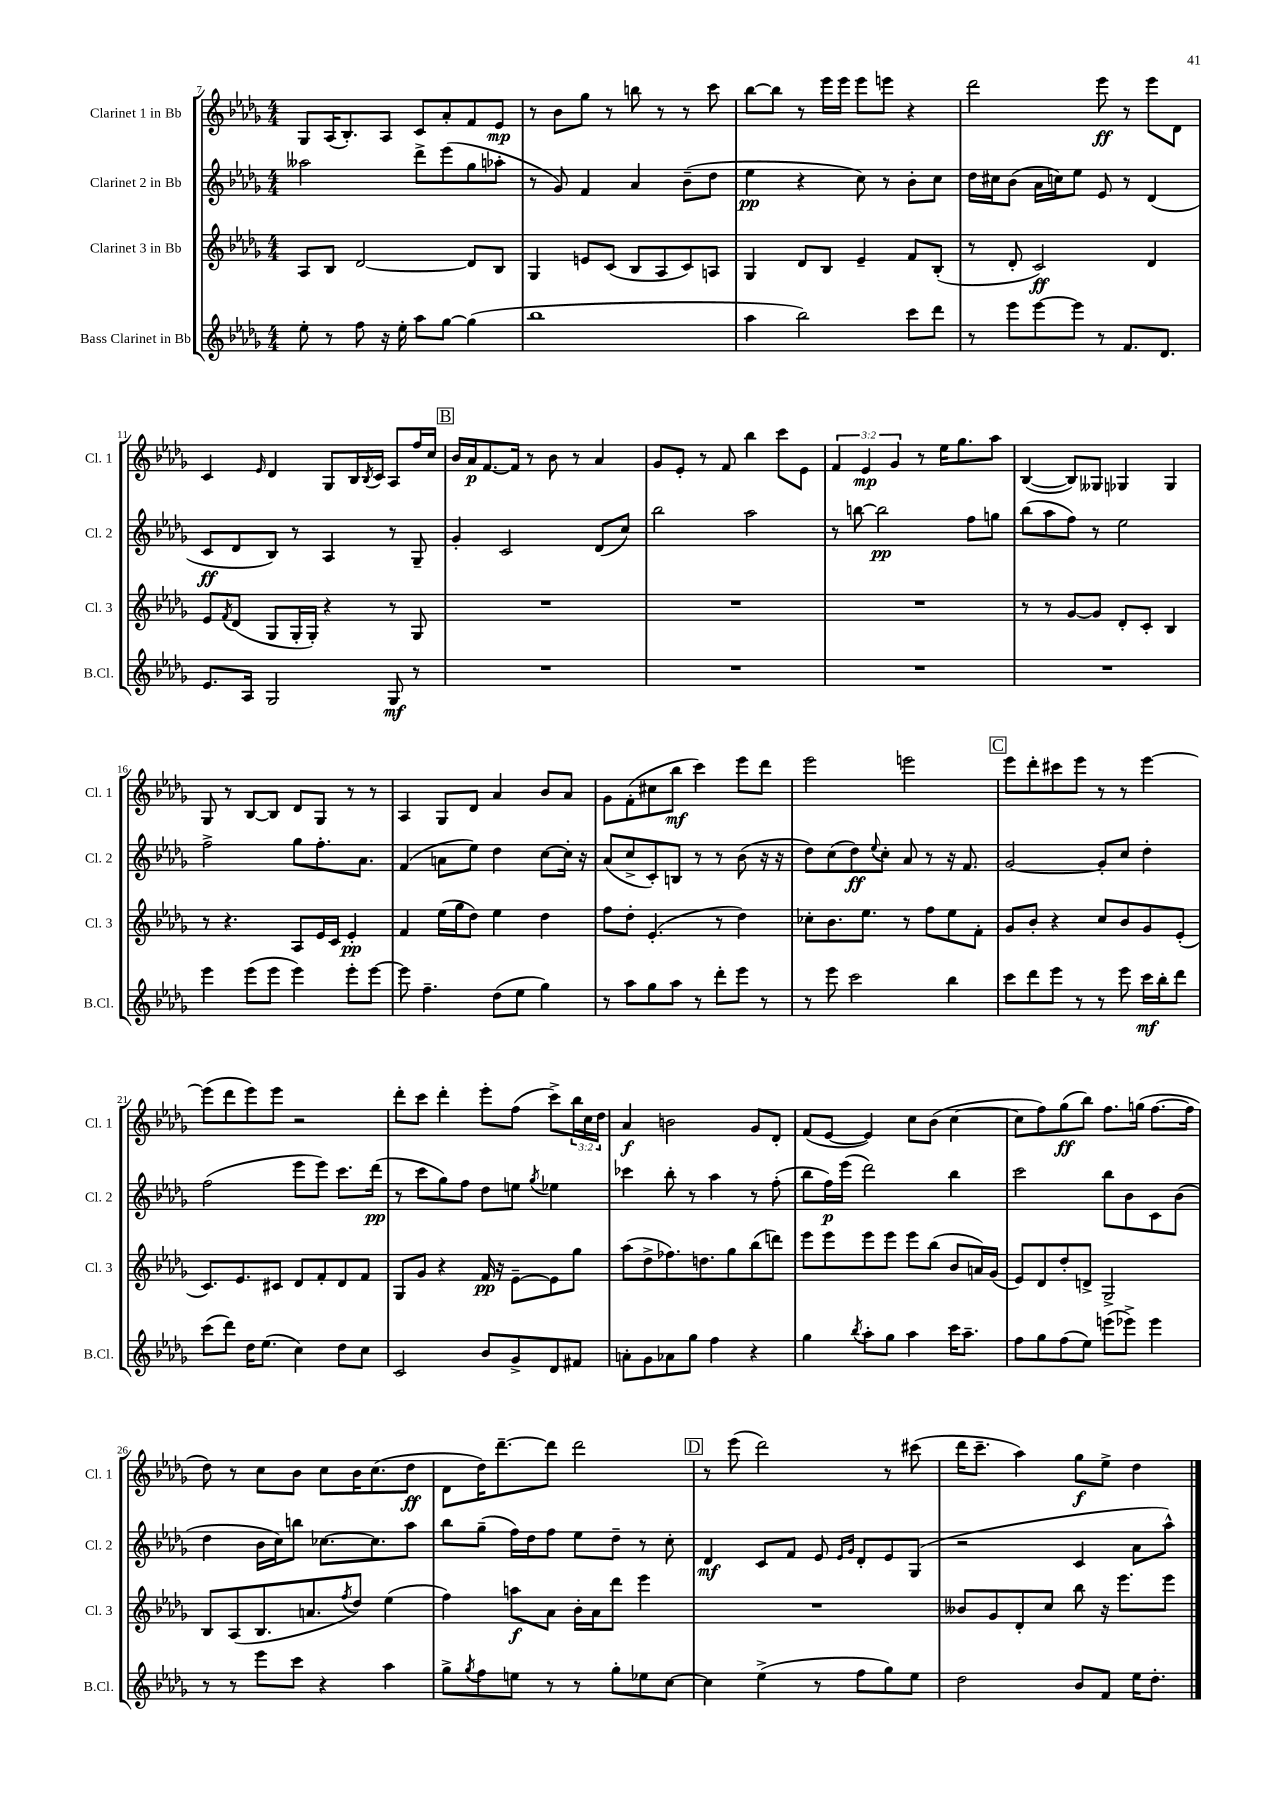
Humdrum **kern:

**kern	**kern	**kern	**kern
*staff4	*staff3	*staff2	*staff1
*clefG2	*clefG2	*clefG2	*clefG2
*k[b-e-a-d-g-]	*k[b-e-a-d-g-]	*k[b-e-a-d-g-]	*k[b-e-a-d-g-]
*M4/4	*M4/4	*M4/4	*M4/4
8ee-'\	8A-/L	2aa--\	8G-/L
8r	8B-/J	.	(16A-/K
.	.	.	8.B-'/)
8ff\	[2d-/	.	.
16r	.	.	8A-/J
16ee-'\	.	.	.
8aa-\L	.	8ddd-^\L	8c/L
[8gg-\J	.	(8eee-\	8a-'/
(4gg-\]	8d-/]L	8gg-\	8f/
.	8B-/J	8aa-'\J	8e-/J
=	=	=	=
1bb-	4G-/	8r	8r
.	.	8g-/)	8b-\L
.	8e/L	4f/	8gg-\J
.	(8c/J	.	8r
.	8B-/L	4a-/	8bb\
.	8A-/	.	8r
.	8c/)	(8b-~\L	8r
.	8A/J	8dd-\J	8ccc\
=	=	=	=
4aa-\	4G-/	4ee-\	[8bb-\L
.	.	.	8bb-\]J
2bb-\)	8d-/L	4r	8r
.	8B-/J	.	16eee-\LL
.	.	.	16eee-\JJ
.	4e-~/	8cc\)	8eee-\L
.	.	8r	8eee\J
8ccc\L	8f/L	8b-'\L	4r
8ddd-\J	(8B-'/J	8cc\J	.
=	=	=	=
8r	8r	16dd-\LL	2ddd-\
.	.	16cc#\J	.
8eee-\L	8d-'/	(8b-\J	.
[8eee-\	2c/)	16a-\LL	.
.	.	16cc\J)	.
8eee-\]J	.	8ee-\J	.
8r	.	8e-/	8eee-\
8.f/L	.	8r	8r
.	4d-/	(4d-/	8eee-\L
8.d-/J	.	.	.
.	.	.	8d-\J
=	=	=	=
8.e-/L	8e-/L	8c/L	4c/
.	8qf/	.	.
.	(8d-/J	8d-/	.
16A-/Jk	.	.	.
.	.	.	16qqe-/
2G-/	8G-/L	8B-/J)	4d-/
.	16G-'/L	8r	.
.	16G-'/JJ)	.	.
.	4r	4A-/	8G-/L
.	.	.	16B-/L
.	.	.	8qB-/
.	.	.	16c/JJ
8G-/	8r	8r	8A-/L
8r	8G-/	8G-~/	16ff/L
.	.	.	16cc/JJ
=	=	=	=
1r	1r	4g-'/	16b-/LL
.	.	.	16a-/J
.	.	.	[8.f/
.	.	2c/	.
.	.	.	16f/]Jk
.	.	.	8r
.	.	.	8b-\
.	.	.	8r
.	.	(8d-/L	4a-/
.	.	8cc/J)	.
=	=	=	=
1r	1r	2bb-\	8g-/L
.	.	.	8e-'/J
.	.	.	8r
.	.	.	8f/
.	.	2aa-\	4bb-\
.	.	.	8ccc\L
.	.	.	8e-\J
=	=	=	=
1r	1r	8r	6f/
.	.	[8bb\	.
.	.	.	6e-/
.	.	2bb\]	.
.	.	.	6g-/
.	.	.	8r
.	.	.	16ee-\LK
.	.	.	8.gg-\
.	.	8ff\L	.
.	.	8gg\J	8aa-\J
=	=	=	=
1r	8r	(8bb-\L	([4B-/
.	8r	8aa-\	.
.	[8g-/L	8ff\J)	8B-/]L)
.	8g-/]J	8r	8G--/J
.	8d-'/L	2ee-\	4G-/
.	8c'/J	.	.
.	4B-/	.	4G-/
=	=	=	=
4eee-\	8r	2ff^\	8G-/
.	4.r	.	8r
(8eee-\L	.	.	[8B-/L
8eee-\J	.	.	8B-/]J
4eee-\)	8A-/L	8gg-\L	8d-/L
.	16e-/L	8.ff'\	8G-/J
.	16c/JJ	.	.
8eee-'\L	4e-'/	.	8r
.	.	8.a-\J	.
[8eee-\J	.	.	8r
=	=	=	=
8eee-\]	4f/	(4f/	4A-/
4.ff~\	.	.	.
.	(16ee-\LL	8a\L	8G-/L
.	16gg-\J	.	.
.	8dd-\J)	8ee-\J)	8d-/J
(8dd-\L	4ee-\	4dd-\	4a-/
8ee-\J	.	.	.
4gg-\)	4dd-\	[8cc\L	8b-/L
.	.	16cc'\]Jk	8a-/J
.	.	16r	.
=	=	=	=
8r	8ff\L	(8a-/L	8g-\L
8aa-\L	8dd-'\J	8cc^/	(8f'\
8gg-\	(4.e-'/	8c'/)	8cc#\
8aa-\J	.	8B/J	8bb-\J
8r	.	8r	4ccc\)
8ddd-'\L	8r	8r	.
8eee-\J	4dd-\)	(8b-\	8eee-\L
8r	.	16r	8ddd-\J
.	.	16r	.
=	=	=	=
8r	8cc-'\L	8dd-\L)	2eee-\
8eee-\	8.b-\	(8cc\	.
2ccc\	.	8dd-\)	.
.	8.ee-\J	.	.
.	.	8qqee-/	.
.	.	8cc'\J	.
.	8r	8a-/	2eee\
.	8ff\L	8r	.
4bb-\	8ee-\	16r	.
.	.	8.f/	.
.	8f'\J	.	.
=	=	=	=
8ccc\L	8g-/L	[2g-/	8eee-\L
8ddd-\	8b-'/J	.	8ddd-'\
8eee-\J	4r	.	8ccc#\
8r	.	.	8eee-\J
8r	8cc/L	8g-'/]L	8r
8eee-\	8b-/	8cc/J	8r
16ccc\LL	8g-/	4dd-'\	[4eee-\
16bb-'\J	.	.	.
8ddd-\J	(8e-'/J	.	.
=	=	=	=
(8ccc\L	8.c/L)	(2ff\	(8eee-\]L
8ddd-\J)	.	.	8ddd-\
.	8.e-/	.	.
16dd-\LK	.	.	8eee-\)
(8.ee-\J	.	.	.
.	8c#/J	.	8eee-\J
4cc\)	8d-/L	8eee-\L	2r
.	8f'/	8eee-\J)	.
8dd-\L	8d-/	8.ccc\L	.
8cc\J	8f/J	.	.
.	.	(16ddd-\Jk	.
=	=	=	=
2c/	8G-/L	8r	8ddd-'\L
.	8g-/J	8ccc\L	8ccc\J
.	4r	8gg-\)	4ddd-'\
.	.	8ff\J	.
8b-/L	16f/	8dd-\L	8eee-'\L
.	16r	.	.
8g-^/	[8e-~\L	8ee\J	(8ff\J
.	.	8qgg-/	.
8d-/	8e-\]	4ee-\	8ccc^\L)
8f#/J	8gg-\J	.	24bb-\L
.	.	.	24cc\
.	.	.	24dd-\JJ
=	=	=	=
8a'\L	(8aa-\L	4ccc-\	4a-/
8g-\	8dd-^\	.	.
8a-\	8.ff-\)	8bb-'\	2b\
8gg-\J	.	8r	.
.	8.dd\	.	.
4ff\	.	4aa-\	.
.	8gg-\	.	.
4r	(8bb-\	8r	8g-/L
.	8ddd\J)	(8ff'\	8d-'/J
=	=	=	=
4gg-\	8eee-\L	8bb-\L	(8f/L
.	8eee-\	16ff\L)	[8e-/J
.	.	(16eee-\JJ	.
8qbb-/	.	.	.
8aa-'\L	8eee-\	2ddd-\)	4e-/])
8gg-\J	8eee-\J	.	.
4aa-\	8eee-\L	.	8cc\L
.	(8bb-\J	.	(8b-\J
16ccc\LK	8b-/L	4bb-\	[4cc\
8.aa-~\J	.	.	.
.	16a/L)	.	.
.	(16g-/JJ	.	.
=	=	=	=
8ff\L	8e-/L)	2ccc\	8cc\]L
8gg-\	8d-/	.	8ff\)
(8ff\	8dd-'/	.	(8gg-\
8ee-\J)	8d^/J	.	8bb-\J)
(8eee\L	2G-^/	8bb-\L	8.ff\L
8eee-^\J)	.	8b-\	.
.	.	.	(16gg\Jk
4eee-\	.	8c\	[8.ff\L
.	.	(8b-\J	.
.	.	.	16ff\]Jk
=	=	=	=
8r	8B-/L	4dd-\	8dd-\)
8r	(8A-/	.	8r
8eee-\L	8.B-/	16b-\LL	8cc\L
.	.	16cc\J)	.
8ccc\J	.	8bb\J	8b-\J
.	8.a/	.	.
4r	.	[8.cc-\L	8cc\L
.	8qff/	.	.
.	8dd-/J)	.	16b-\K
.	.	8.cc-\]	(8.cc\
4aa-\	(4ee-\	.	.
.	.	8aa-\J	8dd-\J
=	=	=	=
8gg-^\L	4ff\)	8bb-\L	8d-\L
8qgg-/	.	.	.
8ff\	.	(8gg-~\J	16dd-\K)
.	.	.	[8.ddd-~\
8ee\J	8aa\L	16ff\LL)	.
.	.	16dd-\J	.
8r	8a-\J	8ff\J	8ddd-\]J
8r	16b-'\LL	8ee-\L	2ddd-\
.	16a-\J	.	.
8gg-'\L	8ddd-\J	8dd-~\J	.
8ee-\	4eee-\	8r	.
[8cc\J	.	8cc'\	.
=	=	=	=
4cc\]	1r	4d-/	8r
.	.	.	(8eee-\
(4ee-^\	.	8c/L	2ddd-\)
.	.	8f/J	.
8r	.	8e-/	.
.	.	16qqe-/LL	.
.	.	16qqg-/JJ	.
8ff\L	.	8d-'/L	.
8gg-\)	.	8e-/	8r
8ee-\J	.	(8G-/J	(8ccc#\
=	=	=	=
2dd-\	8b--/L	2r	16ddd-\LK
.	.	.	8.ccc~\J
.	8g-/	.	.
.	8d-'/	.	4aa-\)
.	8cc/J	.	.
8b-/L	8bb-\	4c/	8gg-\L
8f/J	16r	.	8ee-^\J
.	8.eee-\L	.	.
16ee-\LK	.	8a-\L	4dd-\
8.dd-'\J	.	.	.
.	8eee-\J	8aa-^^\J)	.
==	==	==	==
*-	*-	*-	*-
